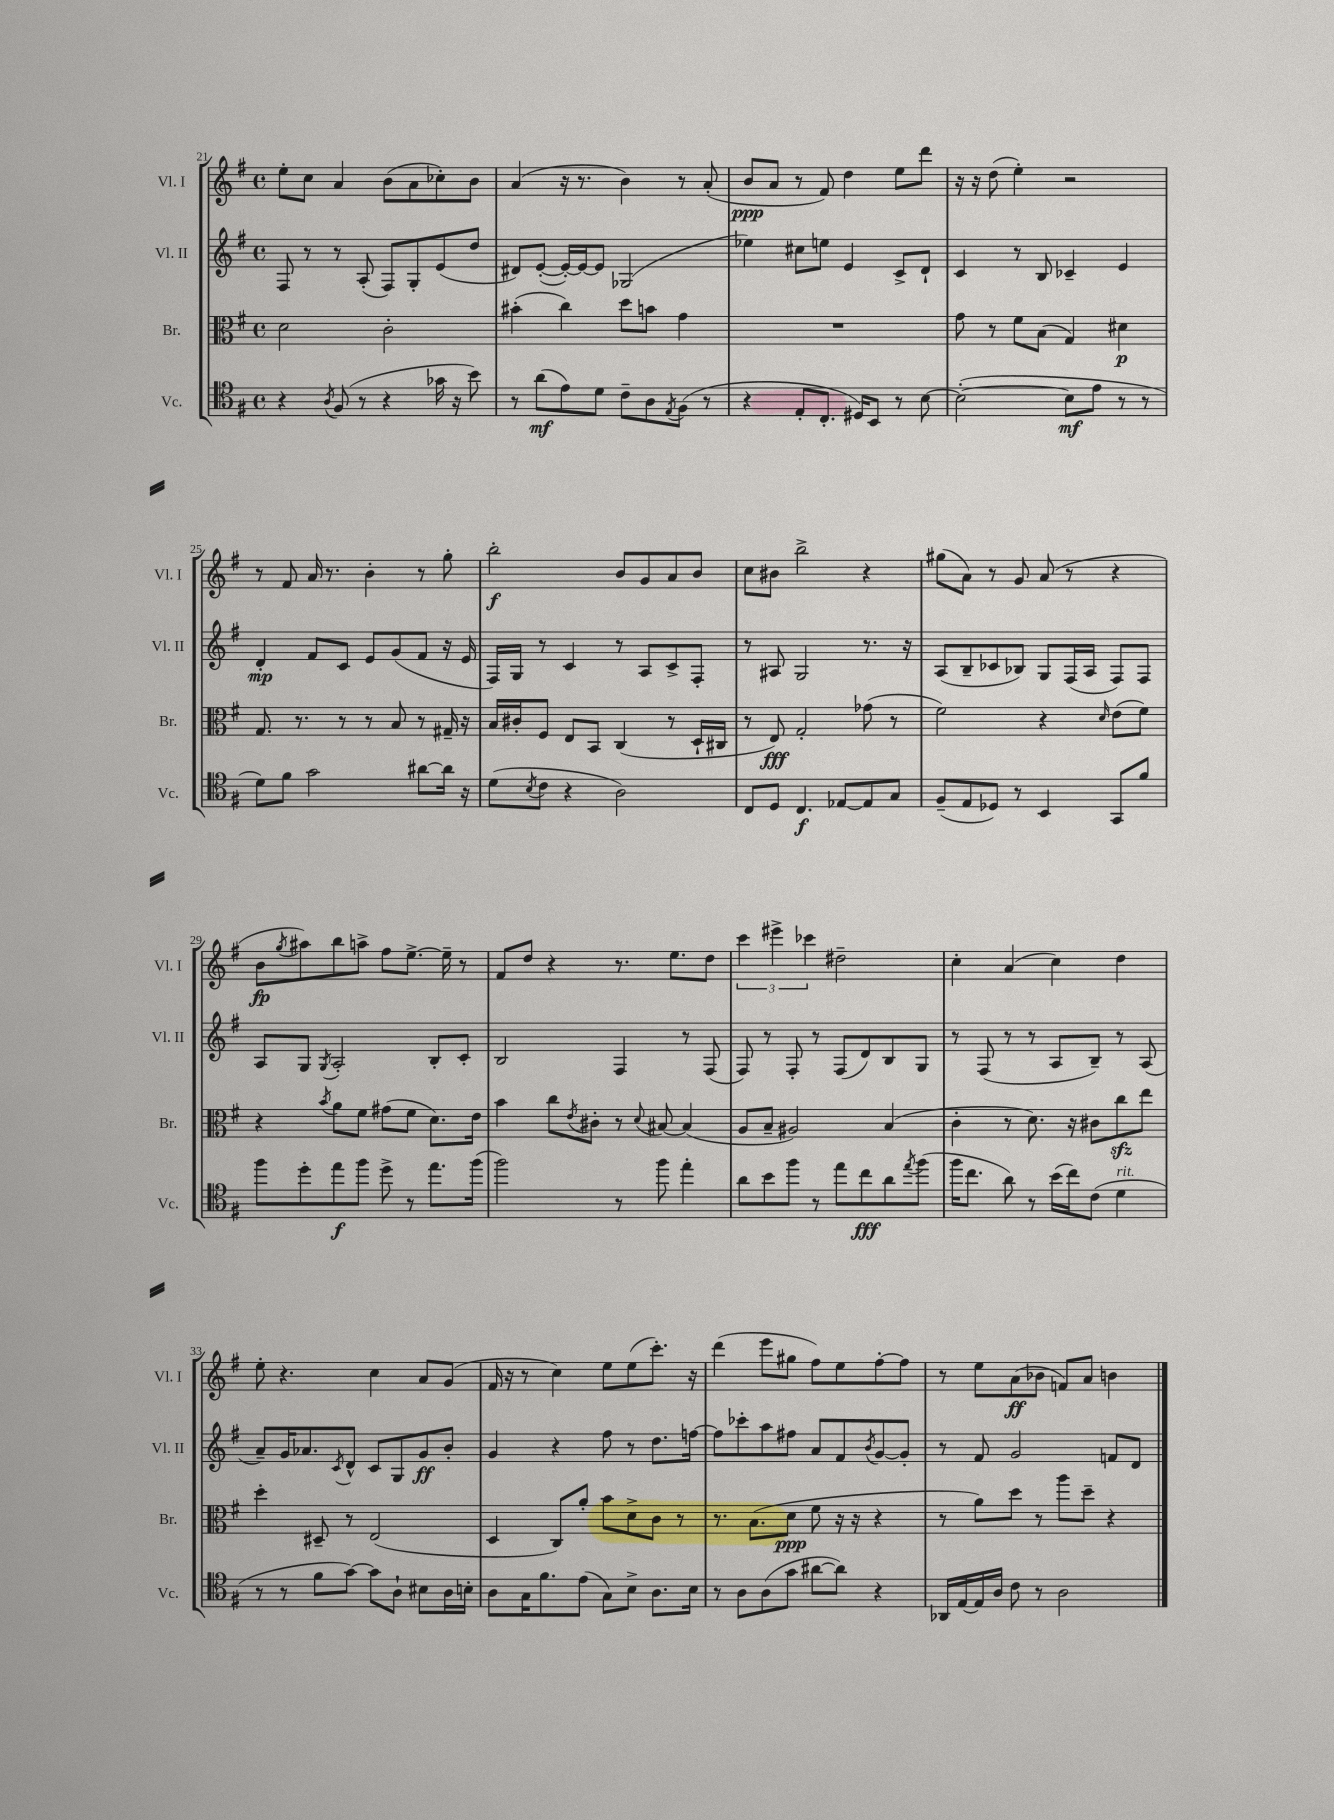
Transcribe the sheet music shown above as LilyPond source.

<<
\new StaffGroup <<
\new Staff = "s0" \with { instrumentName = "Vl. I" shortInstrumentName = "Vl. I" } {
    \clef treble \key g \major \defaultTimeSignature \time 4/4
    e''8-. c''8 a'4 b'8( a'8 ces''8-.) b'8 |
    a'4( r16 r8. b'4) r8 a'8-.( |
    b'8\ppp a'8 r8 fis'8) d''4 e''8 d'''8 |
    r16 r16 d''8( e''4-.) r2 |
    r8 fis'8 a'16 r8. b'4-. r8 g''8-. |
    b''2-.\f b'8 g'8 a'8 b'8 |
    c''8 bis'8 b''2-> r4 |
    gis''8( a'8) r8 g'8 a'8( r8 r4 |
    b'8\fp \acciaccatura { g''8 } ais''8) b''8 a''8-> fis''8 e''8.~-> e''16-- r8 |
    fis'8 d''8 r4 r8. e''8. d''8 |
    \tuplet 3/2 { c'''4 eis'''4-> ces'''4 } dis''2-- |
    c''4-. a'4( c''4) d''4 |
    e''8-. r4. c''4 a'8 g'8( |
    fis'16 r16 r8 c''4) e''8 e''8( c'''8.-.) r16 |
    d'''4( e'''8 gis''8 fis''8) e''8 fis''8~-. fis''8 |
    r8 e''8 a'8\ff( bes'8 f'8) a'8 b'4 \bar "|." |
}
\new Staff = "s1" \with { instrumentName = "Vl. II" shortInstrumentName = "Vl. II" } {
    \clef treble \key g \major \defaultTimeSignature \time 4/4
    fis8 r8 r8 a8-.( fis8) g8-. e'8( d''8 |
    dis'8) e'8~-.( e'16~-.) e'16~ e'8 ges2( |
    ees''4) cis''8 e''8 e'4 c'8-> d'8-! |
    c'4 r8 b8 ces'4-- e'4 |
    d'4-.\mp fis'8 c'8 e'8 g'8( fis'8 r16 e'16 |
    fis16) g16 r8 c'4 r8 a8 c'8-> fis8-. |
    r8 ais8 g2 r8. r16 |
    a8( b8-- ces'8 bes8) g8 fis16( a16 fis8) fis8 |
    a8 g8 \acciaccatura { g8 } a2-. b8-. c'8-. |
    b2 fis4 r8 fis8( |
    fis8) r8 fis8-. r8 fis8( d'8) b8 g8 |
    r8 fis8( r8 r8 a8 b8--) r8 a8( |
    a'8--) g'16 aes'8. \acciaccatura { c'8 } d'8-^ c'8 g8 g'8\ff b'8-. |
    g'4 r4 fis''8 r8 d''8. f''16~ |
    f''8 ces'''8-. a''8 fis''8 a'8 fis'8 \acciaccatura { b'8 } g'8~ g'8-. |
    r8 fis'8 g'2 f'8 d'8 \bar "|." |
}
\new Staff = "s2" \with { instrumentName = "Br." shortInstrumentName = "Br." } {
    \clef alto \key g \major \defaultTimeSignature \time 4/4
    d'2 c'2-. |
    bis'4-.( c''4) d''8 b'8 g'4 |
    R1 |
    g'8 r8 fis'8 b8( g4) dis'4\p |
    g8. r8. r8 r8 b8 r8 gis16-- r16 |
    b16 cis'16-. fis8 e8 b,8 c4( r8 d16-! cis16 |
    r8 e8\fff) g2-. ges'8( r8 |
    fis'2) r4 \grace { d'16 } e'8( fis'8) |
    r4 \acciaccatura { b'8 } a'8 fis'8 gis'8( fis'8 d'8.) e'16 |
    b'4 c''8 \acciaccatura { e'8 } cis'8-. r8 \appoggiatura { d'8 } bis8~ bis4( |
    a8 b8-- ais2) b4( |
    c'4-. r8 d'8.) r16 cis'8 c''8\sfz e''8 |
    d''4-. dis8-- r8 e2( |
    d4 c8) a'8-. b'8 d'8-> c'8 r8 |
    r8. b8.( d'8\ppp fis'8 r16 r16 r4 |
    r8 a'8) d''8 r8 a''8 d''8-- r4 \bar "|." |
}
\new Staff = "s3" \with { instrumentName = "Vc." shortInstrumentName = "Vc." } {
    \clef tenor \key g \major \defaultTimeSignature \time 4/4
    r4 \acciaccatura { a8 } fis8( r8 r4 ges'16 r16 b'8) |
    r8 a'8\mf( e'8) d'8 c'8-- a8 \acciaccatura { e8 } fis8( r8 |
    r4 e8-. c8.-. dis16) b,8 r8 b8~ |
    b2~-.( b8\mf e'8 r8 r8 |
    d'8) fis'8 g'2 ais'8~ ais'16 r16 |
    d'8( \acciaccatura { b8 } c'8 r4 a2) |
    c8 d8 c4.\f ees8~ ees8 g8 |
    fis8--( e8 des8) r8 b,4 g,8 fis'8 |
    fis''8 d''8-. e''8\f fis''8 d''8-> r8 e''8. fis''16( |
    fis''2) r8 fis''8 e''4-. |
    a'8 b'8 fis''8 r8 e''8 c''8\fff a'8 \acciaccatura { e''8 } fis''8( |
    fis''16 c''8. a'8) r8 b'16( c''16) c'8( d'4^\markup { \italic "rit." } |
    r8 r8 fis'8 g'8~) g'8 a8-! bis8 a16 b16-. |
    a8 g16 fis'8. e'8( g8) b8-> a8. b16 |
    r8 a8 a8( g'8 ais'8~ ais'8) r4 |
    aes,16 e16~ e16 a16 c'8 r8 a2 \bar "|." |
}
>>
>>
\layout { \context { \Score currentBarNumber = #21 } }
